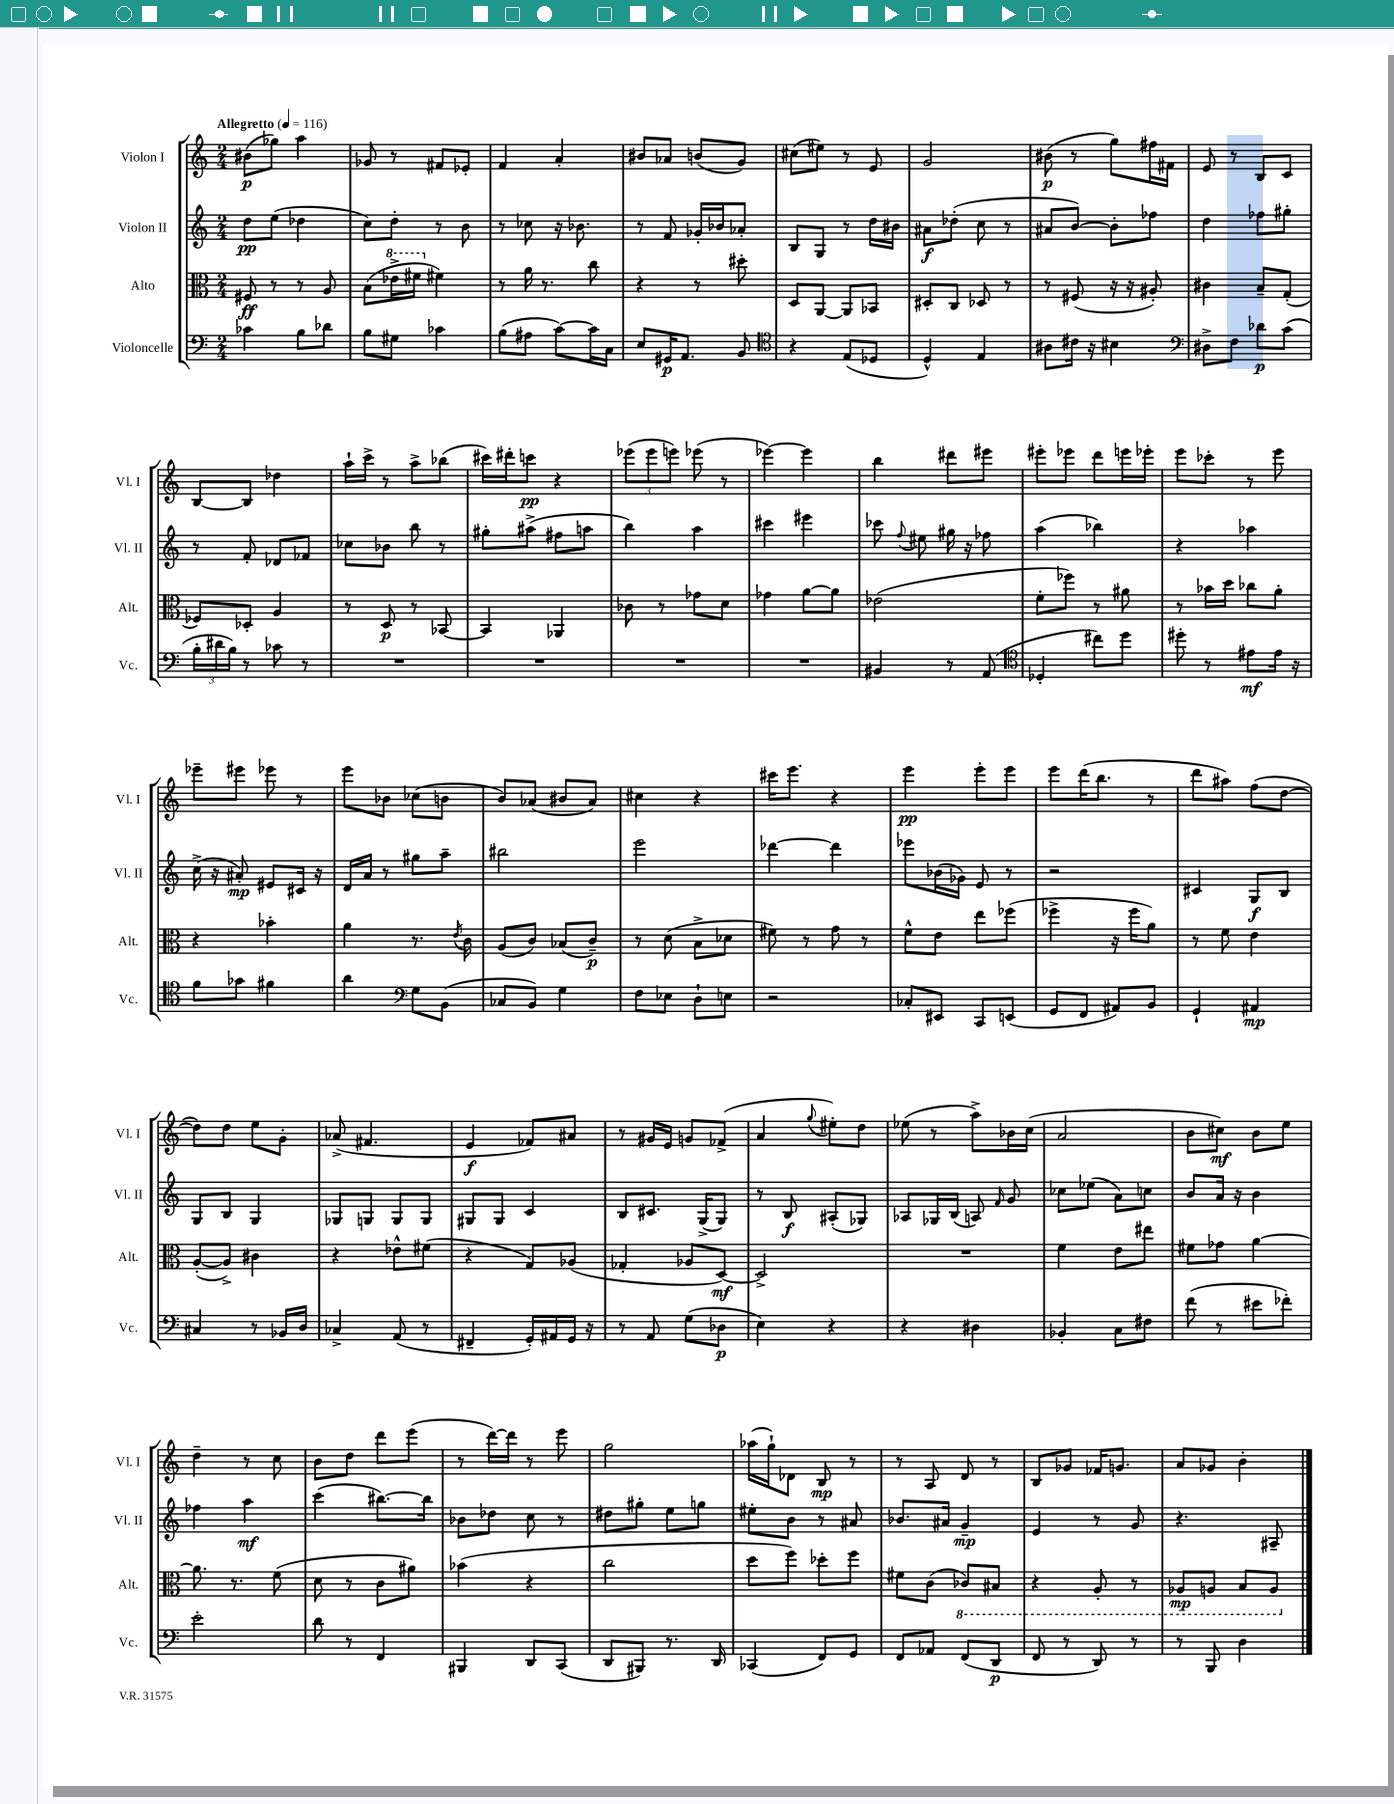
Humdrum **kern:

**kern	**kern	**kern	**kern
*staff4	*staff3	*staff2	*staff1
*clefF4	*clefC3	*clefG2	*clefG2
*k[]	*k[]	*k[]	*k[]
*M2/4	*M2/4	*M2/4	*M2/4
*MM116	*MM116	*MM116	*MM116
4c-\	8F#/	8dd\L	(8b#\L
.	8r	(8ee\J	8gg-\J)
8B\L	8r	4dd-\	4aa\
8d-\J	8A/	.	.
=	=	=	=
8B\L	(8B\L	8cc\L)	8g-/
8G#\J	16ee-^\L	8dd'\J	8r
.	16ff#\JJ	.	.
4c-\	4f#\)	8r	8f#/L
.	.	8b\	8e-'/J
=	=	=	=
(8B\L	8r	8r	4f/
8A#\J	16a\	8cc-\	.
.	8.r	.	.
[8c\L)	.	16r	4a'/
.	.	8.b-\	.
16c\]L	8cc\	.	.
16C\JJ	.	.	.
=	=	=	=
8E/L	4r	8r	8b#/L
16GG#/K	.	8f/	8a-/J
8.AA/J	.	.	.
.	8r	16g-'/LL	(8b/L
.	.	16b-/J	.
8BB/	8dd#'\	8a-'/J	8g/J)
=	=	=	=
*clefC4	*	*	*
4r	8D/L	8B/L	(8cc#\L
.	[8AA/J	8G/J	8ee#\J)
(8E/L	8AA/]L	8r	8r
8D-/J	8BB-/J	16dd\LL	8e/
.	.	16b#\JJ	.
=	=	=	=
4D^^/)	8D#'/L	8a#\L	2g/
.	8C/J	(8dd-'\J	.
4E/	8D-/	8cc\	.
.	8r	8r	.
=	=	=	=
8A#\L	8r	8a#/L	(8b#\
16c#\Jk	(8F#/	[8b/J)	8r
16r	.	.	.
4B#\	16r	8b'\]L	8gg\L)
.	16r	.	.
.	8A#'/)	8ff-\J	16ff#\L
.	.	.	16f#\JJ
=	=	=	=
*clefF4	*	*	*
8D#^\L	4c#\	4dd\	8e/
8F\J	.	.	8r
8d-\L	8B~/L	8ff-\L	8B/L
(8c\J	(8G'/J	8gg#'\J	8c/J
=	=	=	=
24B'\LL	8F-/L)	8r	[8B/L
24d#\	.	.	.
24B\JJ)	.	.	.
8r	8D-'/J	8f'/	8B/]J
8c-\	4A/	8d-/L	4dd-\
8r	.	8f-/J	.
=	=	=	=
2r	8r	8cc-\L	16aa`\LL
.	.	.	16ccc^\JJ
.	8D/	8b-\J	8r
.	8r	8bb\	8aa^\L
.	[8BB-/	8r	(8bb-\J
=	=	=	=
2r	4BB-/]	8gg#'\L	16ccc#\LL)
.	.	.	16ddd#'\J
.	.	(8aa#^\J	8ccc\J
.	4AA-/	8ff#\L	4r
.	.	8aa\J	.
=	=	=	=
2r	8c-\	4bb\)	(12eee-\L
.	.	.	12eee-\
.	8r	.	.
.	.	.	12eee\J)
.	8g-\L	4aa\	(8eee-\
.	8d\J	.	8r
=	=	=	=
2r	4g-\	4ccc#\	[4eee-\)
.	[8a\L	4eee#\	4eee-\]
.	8a\]J	.	.
=	=	=	=
4BB#/	(2e-\	8ccc-\	4bb\
.	.	8qqff/	.
.	.	8ee#\	.
8r	.	16gg#\	8ddd#\L
.	.	16r	.
(8AA/	.	8ff-\	8eee#\J
=	=	=	=
*clefC4	*	*	*
4D-'/	8f'\L	(4aa\	8eee#'\L
.	8ff-\J)	.	8eee-\J
8cc#\L)	8r	4bb-\)	8ddd\L
8dd\J	8a#\	.	16eee\L
.	.	.	16eee-'\JJ
=	=	=	=
8dd#'\	8r	4r	8eee\L
8r	16b-\LL	.	8ccc-'\J
.	16dd\JJ	.	.
8e#\L	8cc-\L	4aa-\	8r
16e#\Jk	8a'\J	.	8eee\
16r	.	.	.
=	=	=	=
8f\L	4r	(16cc^\	8eee-~\L
.	.	16r	.
8g-\J	.	8a#'/)	8eee#\J
4f#\	4b-'\	8e#/L	8eee-\
.	.	16c#/Jk	8r
.	.	16r	.
=	=	=	=
4a\	4a\	16d/LL	8eee\L
.	.	16a/JJ	.
.	.	8r	8b-\J
*clefF4	*	*	*
8G\L	8.r	8gg#\L	(8cc-\L
(8BB\J	.	8aa~\J	8b\J
.	8qe/	.	.
.	16c\	.	.
=	=	=	=
8C-/L	(8A/L	2bb#\	8b/L)
8BB/J)	8c/J)	.	(8a-/J
4G\	(8B-/L	.	8b#/L
.	8c~/J)	.	8a-/J)
=	=	=	=
8F\L	8r	2eee\	4cc#\
8E-\J	(8d\	.	.
8D`\L	8B^\L	.	4r
8E\J	8d-\J	.	.
=	=	=	=
2r	8f#\)	[4ddd-\	16ccc#\LK
.	.	.	8.eee\J
.	8r	.	.
.	8g\	4ddd-\]	4r
.	8r	.	.
=	=	=	=
8C-'/L	8f^^\L	8eee-\L	4eee\
8EE#/J	8e\J	(16b-\L	.
.	.	16g-\JJ)	.
8CC/L	8ee\L	8e/	8eee'\L
(8EE/J	(8ff-\J	8r	8eee\J
=	=	=	=
8GG/L	4ff-^\	2r	8eee\L
8FF/J	.	.	(16ddd\K
.	.	.	8.bb\J
8AA#/L)	16r	.	.
.	16ff-\LK	.	.
8BB/J	8a\J)	.	8r
=	=	=	=
4GG`/	8r	4c#/	8ddd\L
.	8f\	.	8aa#\J)
4AA#/	4e\	8G/L	(8ff\L
.	.	8B/J	[8dd\J
=	=	=	=
4C#/	([8A'/L	8G/L	8dd\]L)
.	8A^/]J)	8B/J	8dd\J
8r	4c#\	4G/	8ee\L
16BB-/LL	.	.	8g'\J
16D/JJ	.	.	.
=	=	=	=
4C-^/	4r	8G-/L	(8a-^/
.	.	8G/J	4.f#/
(8AA/	8e-^^\L	8G/L	.
8r	(8f#\J	8G/J	.
=	=	=	=
4FF#~/	4r	8G#/L	4e/
.	.	8G#/J	.
16GG'/LL)	8G/L)	4c/	8f-/L)
16AA#/	.	.	.
16GG/JJ	(8A-/J	.	8a#/J
16r	.	.	.
=	=	=	=
8r	4G-'/	8B/L	8r
8AA/	.	8.c#/J	16g#/LL
.	.	.	16e/JJ
(8G\L	8A-/L	.	8g/L
.	.	(16G^/LK	.
8D-\J	[8D/J)	8G/J)	(8f-^/J
=	=	=	=
4E\)	2D^/]	8r	4a/
.	.	8B/	.
.	.	.	8qqgg/
4r	.	(8A#'/L	8ee#'\L)
.	.	8G-/J)	8dd\J
=	=	=	=
4r	2r	8A-/L	(8ee-\
.	.	16G-/L	8r
.	.	(16B/JJ	.
4D#\	.	8A/)	8aa^\L)
.	.	16qqf/	.
.	.	8g/	16b-\L
.	.	.	(16cc\JJ
=	=	=	=
4BB-'/	4f\	8cc-\L	2a/
.	.	(8ee-\J	.
8C\L	8e\L	8a\L)	.
8F#\J	8ee#\J	8cc\J	.
=	=	=	=
(8f\	8f#\L	8b/L	8b\L
8r	8g-\J	16a/Jk	8cc#\J)
.	.	16r	.
8e#\L	[4a\	4b\	8b\L
8f-'\J)	.	.	8ee\J
=	=	=	=
2e'\	8.a\]	4ff-\	4dd~\
.	8.r	.	.
.	.	4aa\	8r
.	(8f\	.	8cc\
=	=	=	=
8d\	8d\	(4ccc\	8b\L
8r	8r	.	8dd\J
4FF/	8c\L	[8.bb#\L)	8ddd\L
.	8a#\J)	.	(8eee\J
.	.	16bb#\]Jk	.
=	=	=	=
4BBB#/	(4b-\	8b-\L	8r
.	.	8dd-\J	[16ddd\LL)
.	.	.	16ddd\]JJ
8DD/L	4r	8cc\	8r
(8CC/J	.	8r	8eee\
=	=	=	=
8DD/L	2cc\	8dd#\L	2gg\
8BBB#/J)	.	8gg#'\J	.
8.r	.	8ee\L	.
.	.	8gg\J	.
16DD/	.	.	.
=	=	=	=
(4CC-/	8dd\L	8ee#'\L	(16aa-\LL
.	.	.	16gg`\J)
.	8ff\J)	8b\J	8d-\J
8FF/L)	8dd-'\L	8r	8B/
8GG/J	8ff\J	8a#/	8r
=	=	=	=
8FF/L	8f#\L	8.b-/L	8r
8AA-/J	(8c\J	.	8A/
.	.	16a#/Jk	.
(8FF/L	8C-/L)	4g~/	8d/
8DD/J	8BB#/J	.	8r
=	=	=	=
8FF/	4r	4e/	8B/L
8r	.	.	8g-/J
8DD/)	8AA'/	8r	16f-/LK
.	.	.	8.g/J
8r	8r	8g/	.
=	=	=	=
8r	8AA-/L	4.r	8a/L
8BBB/	8AA/J	.	8g-/J
4D\	8BB/L	.	4b'\
.	8AA/J	8A#~/	.
==	==	==	==
*-	*-	*-	*-
